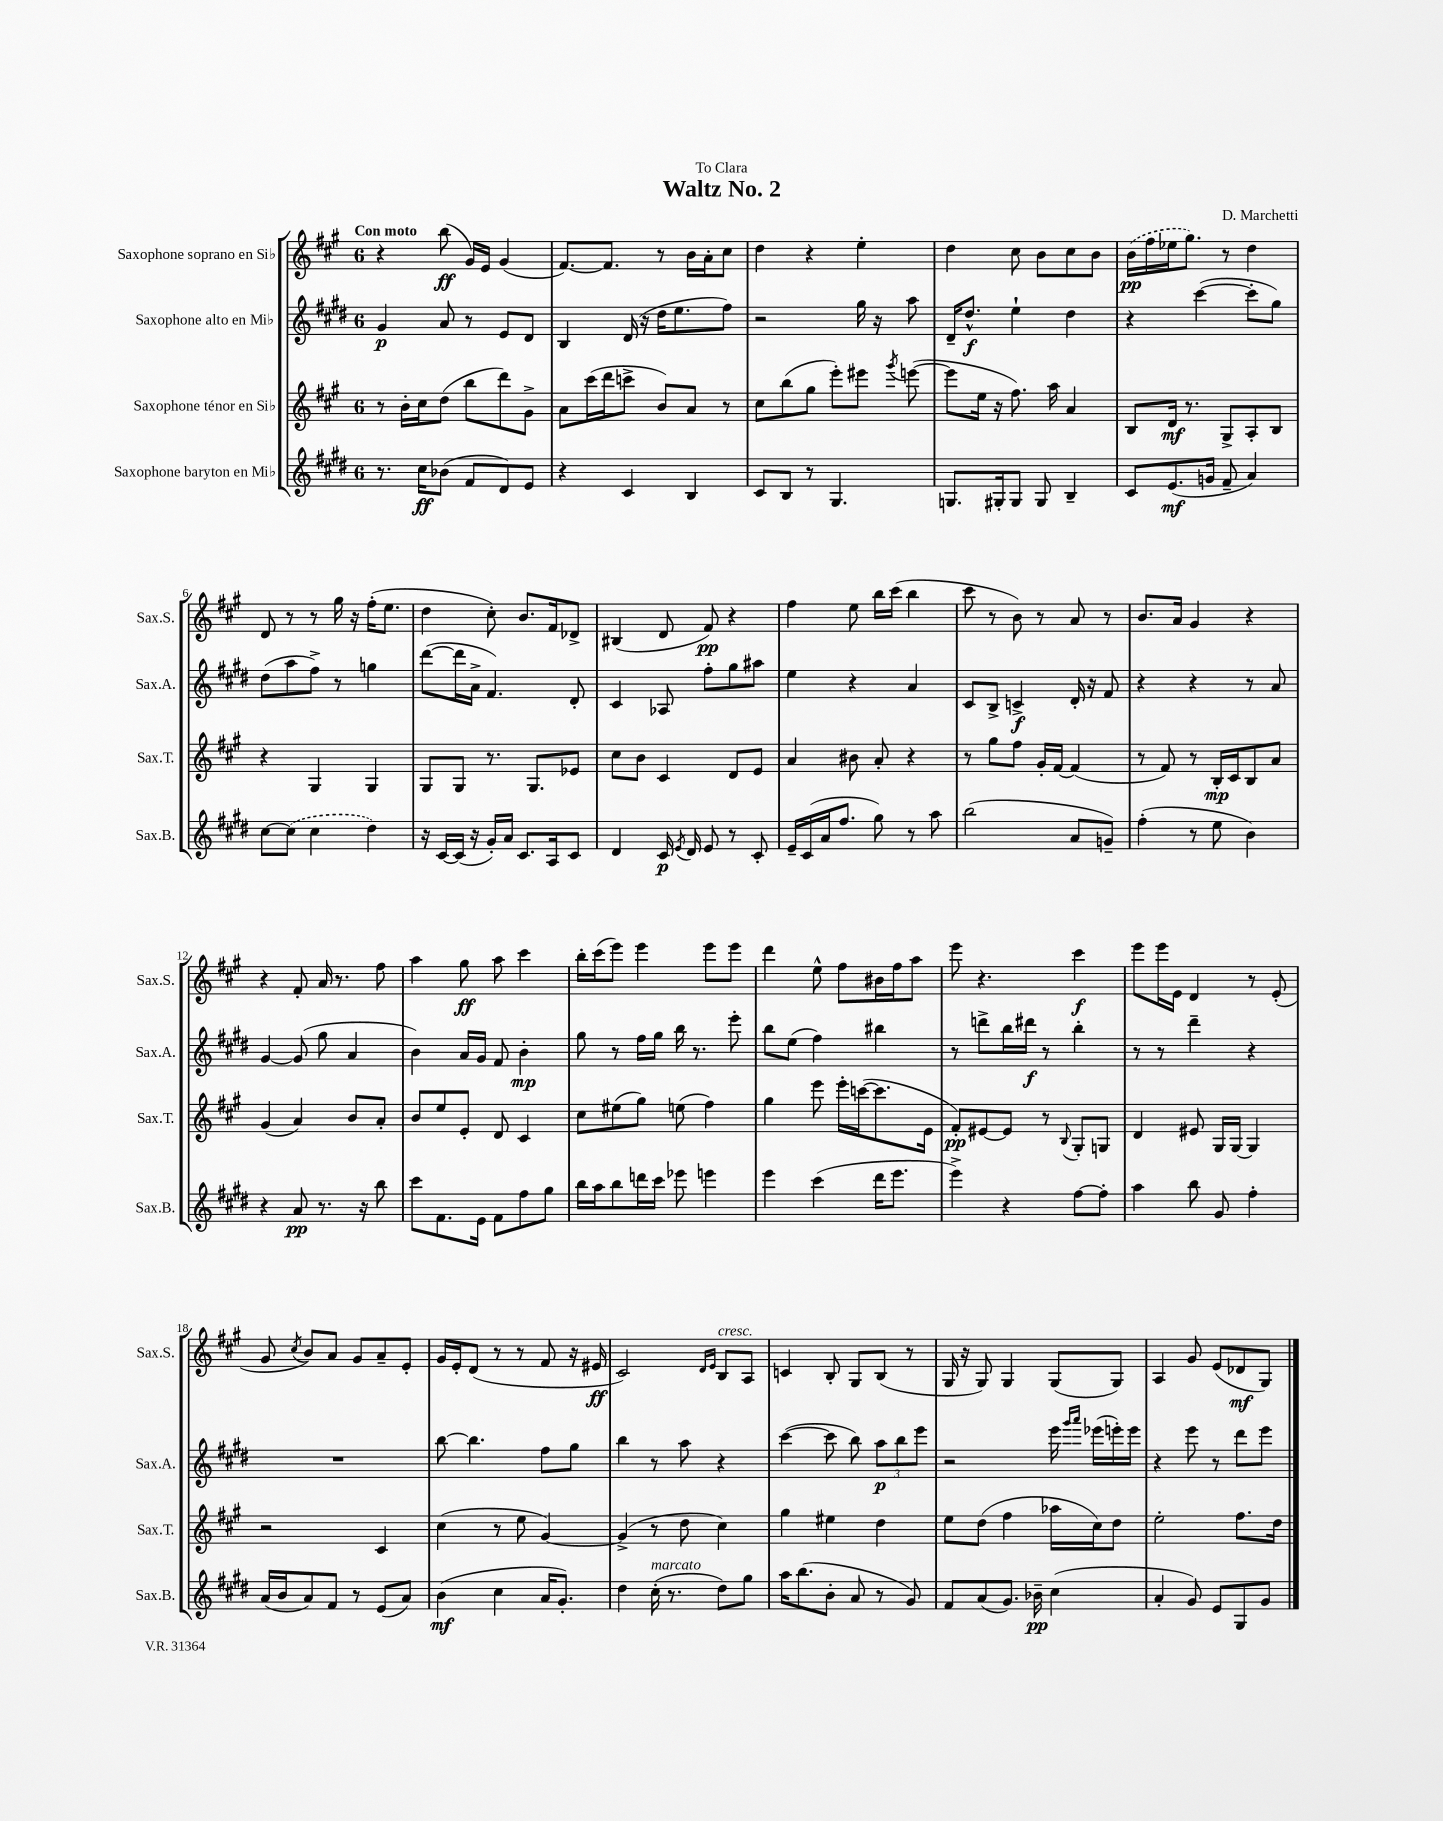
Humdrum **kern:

**kern	**kern	**kern	**kern
*staff4	*staff3	*staff2	*staff1
*clefG2	*clefG2	*clefG2	*clefG2
*k[f#c#g#d#]	*k[f#c#g#]	*k[f#c#g#d#]	*k[f#c#g#]
*M6/8	*M6/8	*M6/8	*M6/8
8.r	8r	4g#	4r
.	16b'	.	.
16cc#	16cc#	.	.
(8b-	(8dd	8a	(8bb
8f#	8bb	8r	16g#)
.	.	.	16e
8d#)	8ddd)	8e	(4g#
8e	8g#^	8d#	.
=	=	=	=
4r	8a	4B	[8.f#)
.	(16ccc#	.	.
.	16ddd	.	8.f#]
4c#	8ccc^	(16d#	.
.	.	16r	.
.	8b)	16dd#	8r
.	.	8.ee	.
4B	8a	.	16b
.	.	.	16a'
.	8r	8ff#)	8cc#
=	=	=	=
8c#	8cc#	2r	4dd
8B	(8bb	.	.
8r	8gg#	.	4r
4.G#	8eee')	.	.
.	8eee#	16gg#	4ee'
.	.	16r	.
.	8qggg#	.	.
.	([8eee	8aa	.
=	=	=	=
8.G	8eee]	16d#~	4dd
.	.	8.dd#^^	.
.	16ee	.	.
16G#'	16r	.	.
8G#	8.ff#)	4ee`	8cc#
8G#	.	.	8b
.	16aa	.	.
4B~	4a	4dd#	8cc#
.	.	.	8b
=	=	=	=
8c#	8B	4r	(16b
.	.	.	16ff#
(8.e	16d	.	16ee-
.	8.r	.	8.gg#)
.	.	([4ccc#	.
16g	.	.	.
8f#~	8G#^	.	8r
4a)	8A'	8ccc#']	4dd
.	8B	8gg#)	.
=	=	=	=
[8cc#	4r	(8dd#	8d
(8cc#]	.	8aa	8r
4cc#	4G#	8ff#^)	8r
.	.	8r	16gg#
.	.	.	16r
4dd#)	4G#	4gg	(16ff#'
.	.	.	8.ee
=	=	=	=
16r	8G#	([8ddd#	4dd
[16c#	.	.	.
(16c#]	8G#	16ddd#]	.
16r	.	16a^	.
16g#')	8.r	4.f#)	8cc#')
16a	.	.	.
8.c#	.	.	8.b
.	8.G#	.	.
16A	.	.	16f#
8c#	8e-	8d#'	8d-^
=	=	=	=
4d#	8cc#	4c#	(4B#
.	8b	.	.
16c#	4c#	8A-	8d
8qe	.	.	.
16d#	.	.	.
8e	.	8ff#'	8f#)
8r	8d	8gg#	4r
8c#'	8e	8aa#	.
=	=	=	=
16e~	4a	4ee	4ff#
(16c#	.	.	.
16a	.	.	.
8.ff#	.	.	.
.	8b#	4r	8ee
8gg#)	8a'	.	16bb
.	.	.	(16ccc#
8r	4r	4a	4bb
8aa	.	.	.
=	=	=	=
(2bb	8r	8c#	8ccc#
.	8gg#	8B^	8r
.	8ff#	4c^	8b)
.	16g#'	.	8r
.	[16f#	.	.
8a	(4f#]	16d#'	8a
.	.	16r	.
8g~)	.	8f#	8r
=	=	=	=
(4ff#'	8r	4r	8.b
.	8f#)	.	.
.	.	.	16a
8r	8r	4r	4g#
8ee	16B'	.	.
.	16c#	.	.
4b)	8B	8r	4r
.	8a	8a	.
=	=	=	=
4r	(4g#	[4g#	4r
8a	4a)	(8g#]	8f#'
8.r	.	8gg#	16a
.	.	.	8.r
.	8b	4a	.
16r	.	.	.
8bb	8a'	.	8ff#
=	=	=	=
8ccc#	8b	4b)	4aa
8.f#	8ee	.	.
.	8e'	16a	8gg#
16e	.	16g#	.
8f#	8d	8f#	8aa
8ff#	4c#	4b'	4ccc#
8gg#	.	.	.
=	=	=	=
16bb	8cc#	8gg#	16bb'
16aa	.	.	(16ccc#
8bb	(8ee#	8r	8eee)
16ddd	8gg#)	16ff#	4eee
16ccc#	.	16gg#	.
8eee-	(8ee	16bb	.
.	.	8.r	.
4eee	4ff#)	.	8eee
.	.	8eee'	8eee
=	=	=	=
4eee	4gg#	8bb	4ddd
.	.	(8ee	.
(4ccc#	8eee	4ff#)	8ee^^
.	16eee'	.	8ff#
.	([16ccc	.	.
16ddd#	8.ccc]	4bb#	16b#
8.eee	.	.	16ff#
.	.	.	8aa
.	16e	.	.
=	=	=	=
4eee^)	8f#')	8r	8eee
.	[8e#	8ddd^	4.r
4r	8e#]	16bb	.
.	.	16ddd#	.
.	8r	8r	.
.	8qqB	.	.
[8ff#	8G#'	4bb'	4ccc#
8ff#']	8G	.	.
=	=	=	=
4aa	4d	8r	8eee
.	.	8r	16eee
.	.	.	16e
8bb	8e#	4ddd#~	4d
8g#	16G#	.	.
.	[16G#	.	.
4ff#'	4G#]	4r	8r
.	.	.	(8e'
=	=	=	=
(16a	2r	2.r	8g#
16b	.	.	.
.	.	.	8qcc#
8a)	.	.	8b)
8f#	.	.	8a
8r	.	.	8g#
(8e	4c#	.	8a~
8a)	.	.	8e'
=	=	=	=
(4b	(4cc#	[8bb	16g#
.	.	.	16e'
.	.	4.bb]	(8d
4cc#	8r	.	8r
.	8ee	.	8r
16a	[4g#)	8ff#	8f#
8.g#')	.	.	.
.	.	8gg#	16r
.	.	.	16e#
=	=	=	=
4dd#	(4g#^]	4bb	2c#)
(16cc#'	8r	8r	.
8.r	.	.	.
.	8dd	8aa	.
.	.	.	16qqd
.	.	.	16qqe
8dd#)	4cc#)	4r	8B
8gg#	.	.	8A
=	=	=	=
16aa	4gg#	([4ccc#	4c
(8.bb	.	.	.
8b'	4ee#	8ccc#]	8B'
8a	.	8bb)	8G#
8r	4dd	12aa	(8B
.	.	12bb	.
8g#)	.	.	8r
.	.	12eee	.
=	=	=	=
8f#	8ee	2r	16G#
.	.	.	16r
(8a	(8dd	.	8G#)
8.g#)	4ff#	.	4G#
16b-~	.	.	.
(4cc#	16aa-	16eee	(8G#
.	.	16qqggg#	.
.	.	16qqaaa	.
.	16cc#)	(16eee-	.
.	8dd	16eee')	8G#)
.	.	16eee	.
=	=	=	=
4a'	2ee'	4r	4A
8g#)	.	8eee	8g#
8e	.	8r	(8e
8G#	8.ff#	8ddd#	8d-
8g#	.	8eee	8G#)
.	16dd	.	.
==	==	==	==
*-	*-	*-	*-
